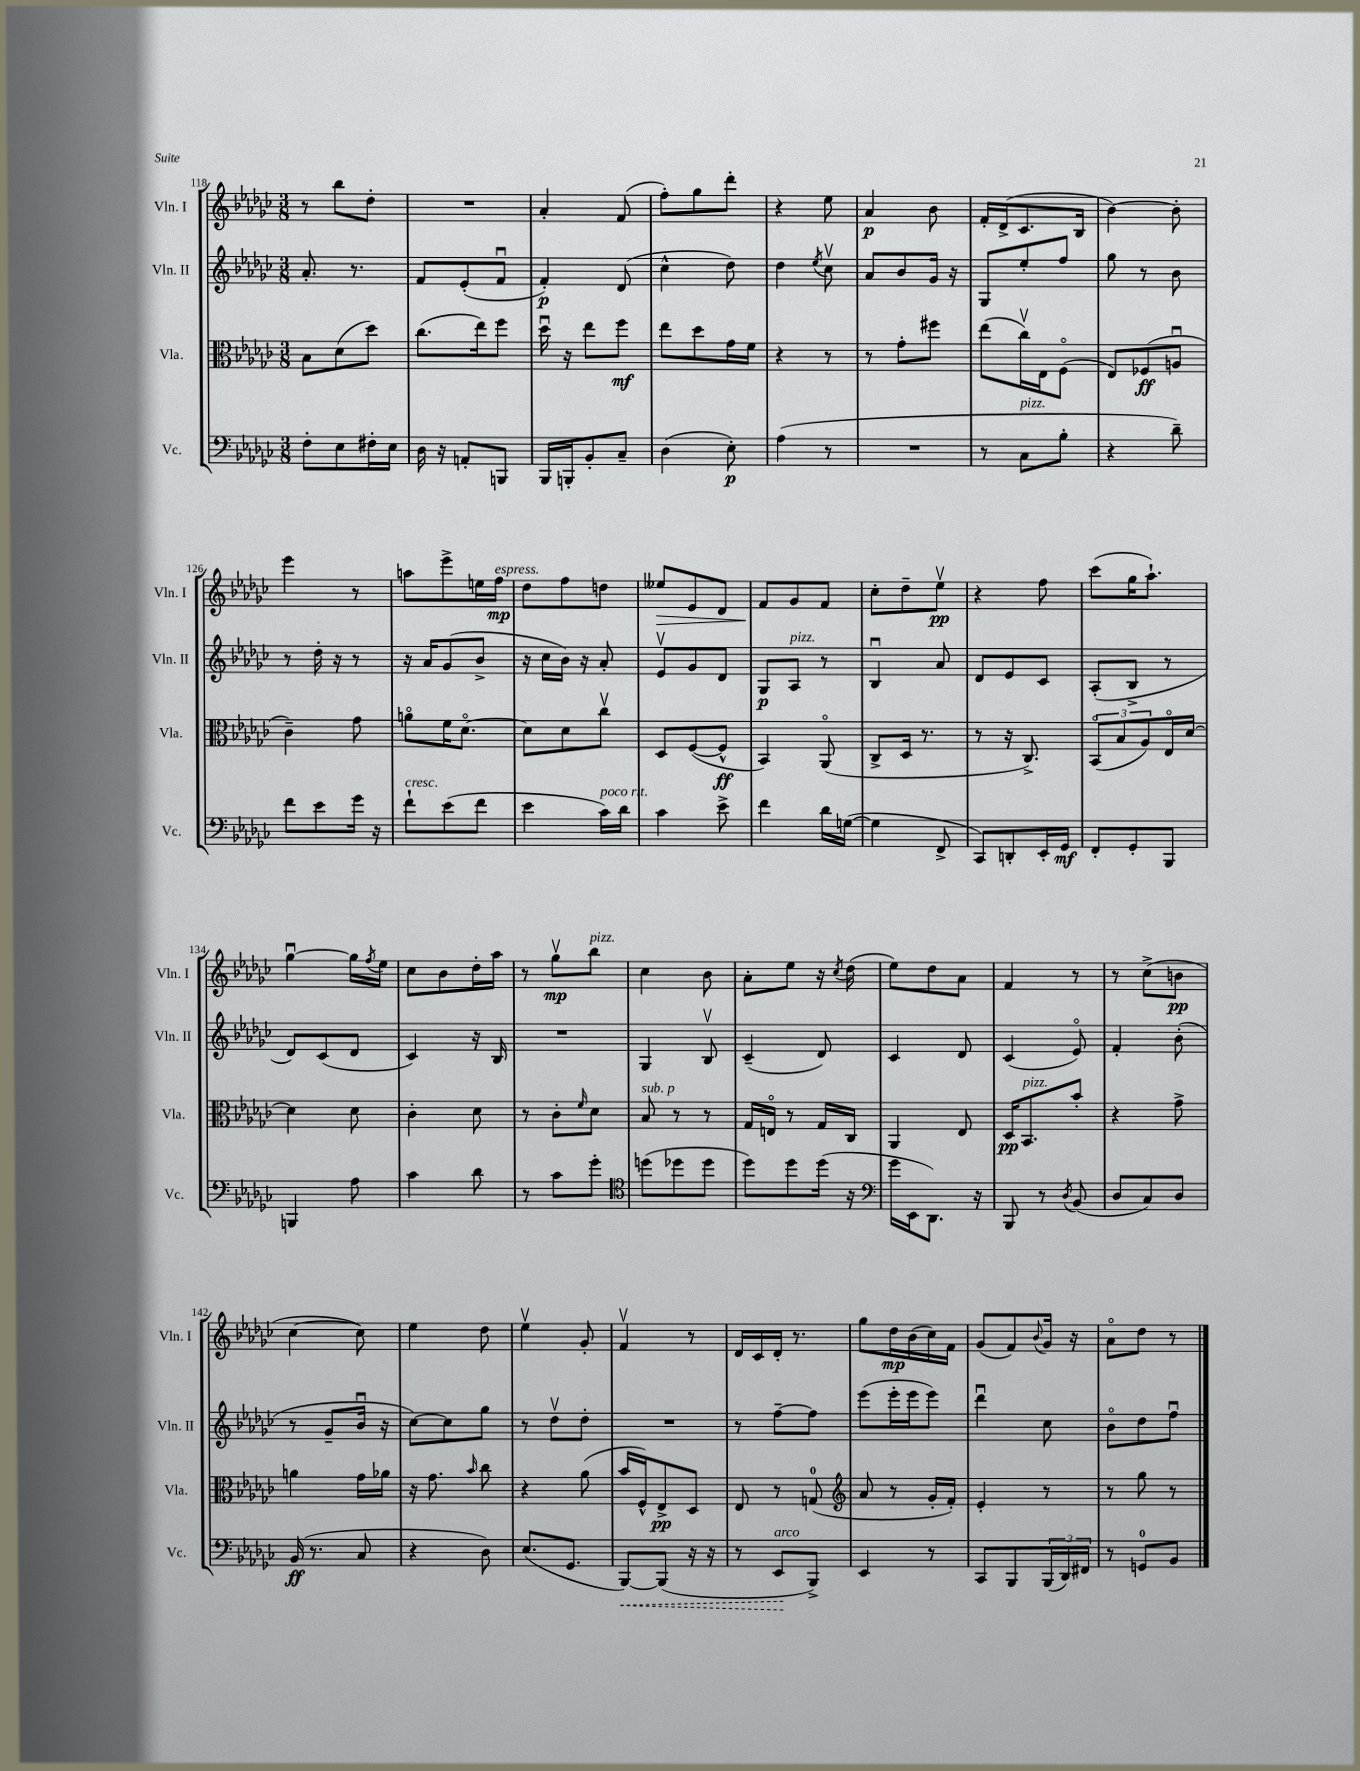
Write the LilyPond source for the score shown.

<<
\new StaffGroup <<
\new Staff = "s0" \with { instrumentName = "Vln. I" shortInstrumentName = "Vln. I" } {
    \clef treble \key ges \major \numericTimeSignature \time 3/8
    r8 bes''8 des''8-. |
    R4. |
    aes'4-. f'8( |
    f''8-.) ges''8 des'''8-. |
    r4 ees''8 |
    aes'4\p bes'8 |
    f'16-. des'16->( ces'8. bes16 |
    bes'4~) bes'8-. |
    ees'''4 r8 |
    a''8 ees'''8-> e''16 f''16\mp^\markup { \italic "espress." } |
    des''8 f''8 d''8 |
    eeses''8\> ees'8 des'8 |
    f'8\! ges'8 f'8 |
    ces''8-. des''8-- ees''8\upbow\pp |
    r4 f''8 |
    ces'''8( ges''16 aes''8.-!) |
    ges''4~\downbow ges''16 \acciaccatura { f''8 } ees''16 |
    ces''8 bes'8 des''16-. aes''16 |
    r8 ges''8\upbow\mp bes''8^\markup { \italic "pizz." } |
    ces''4 bes'8 |
    aes'8-. ees''8 r16 \acciaccatura { ces''8 } des''16( |
    ees''8) des''8 aes'8 |
    f'4 r8 |
    r8 ces''8->( b'8\pp |
    ces''4~ ces''8) |
    ees''4 des''8 |
    ees''4\upbow ges'8-. |
    f'4\upbow r8 |
    des'16 ces'16 des'16-. r8. |
    ges''8 des''16\mp bes'16( ces''16) f'16 |
    ges'8( f'8) \appoggiatura { bes'8 } ges'16 r16 |
    aes'8\flageolet des''8 r8 \bar "|." |
}
\new Staff = "s1" \with { instrumentName = "Vln. II" shortInstrumentName = "Vln. II" } {
    \clef treble \key ges \major \numericTimeSignature \time 3/8
    aes'8.-. r8. |
    f'8 ees'8-.( f'8\downbow |
    f'4-.\p) des'8( |
    ces''4-^ des''8) |
    des''4 \acciaccatura { ees''8 } ces''8\upbow |
    aes'8 bes'8 ges'16 r16 |
    ges8 ees''8-. f''8 |
    ges''8 r8 bes'8 |
    r8 des''16-. r16 r8 |
    r16 aes'16 ges'8( bes'8-> |
    r16 ces''16 bes'16) r16 aes'8-. |
    ees'8\upbow ges'8 des'8 |
    ges8\p aes8^\markup { \italic "pizz." } r8 |
    bes4\downbow aes'8 |
    des'8 ees'8 ces'8 |
    aes8-.( bes8-> r8 |
    des'8) ces'8( des'8 |
    ces'4) r16 bes16 |
    R4. |
    ges4 bes8\upbow |
    ces'4--( des'8) |
    ces'4 des'8 |
    ces'4( ees'8\flageolet) |
    f'4-. bes'8-.( |
    r8 ges'8-- bes'16\downbow r16 |
    ces''8~) ces''8 ges''8 |
    r8 des''8\upbow des''8-. |
    R4. |
    r8 f''8~-- f''8 |
    ees'''8( ees'''16-. ees'''16 ees'''8) |
    des'''4\downbow ces''8 |
    bes'8\flageolet des''8 f''8\downbow \bar "|." |
}
\new Staff = "s2" \with { instrumentName = "Vla." shortInstrumentName = "Vla." } {
    \clef alto \key ges \major \numericTimeSignature \time 3/8
    bes8 des'8( des''8) |
    ces''8.( ees''16) f''8 |
    des''16\downbow r16 ees''8 f''8\mf |
    ees''8 des''8 ges'16 f'16 |
    r4 r8 |
    r8 ges'8-. fis''8 |
    ees''8( ces''16\upbow) ees16 f8\flageolet( |
    ees8) fes8\ff( a8\downbow |
    ces'4--) ges'8 |
    a'8\flageolet f'16 des'8.~\flageolet |
    des'8 des'8 ces''8\upbow |
    des8 f8~( f8-^\ff |
    bes,4) aes,8\flageolet( |
    ces8-> des16 r8. |
    r8 r16 ces8.->) |
    \tuplet 3/2 { bes,8\flageolet( bes8 aes8) } ees16\flageolet des'16~ |
    des'4 des'8 |
    ces'4-. des'8 |
    r8 ces'8-. \grace { f'16 } des'8 |
    bes8^\markup { \italic "sub. p" } r8 r8 |
    ges16 e16\flageolet r8 ges16 ces16 |
    aes,4 ees8 |
    des16\pp bes,8.^\markup { \italic "pizz." } bes'8-. |
    r4 ges'8-> |
    a'4 ges'16 aes'16 |
    r16 ges'8. \grace { bes'16 } ces''8 |
    r4 aes'8( |
    bes'16 f16-^) ees8->\pp des8 |
    ees8 r8 g8-0( |
    \clef treble aes'8 r8 ges'16-. f'16-.) |
    ees'4-. r8 |
    r8 ges''8 r8 \bar "|." |
}
\new Staff = "s3" \with { instrumentName = "Vc." shortInstrumentName = "Vc." } {
    \clef bass \key ges \major \numericTimeSignature \time 3/8
    f8-. ees8 fis16-. ees16 |
    des16 r16 a,8-. b,,8 |
    bes,,16 b,,16-. bes,8-. ces8-- |
    des4( ees8-.\p) |
    aes4( r8 |
    R4. |
    r8 ces8^\markup { \italic "pizz." } bes8-. |
    r4 des'8--) |
    f'8 ees'8 ges'16 r16 |
    f'8-!^\markup { \italic "cresc." } ees'8( f'8 |
    ees'4 ces'16^\markup { \italic "poco rit." }) des'16 |
    ces'4 ees'8-> |
    f'4 des'16 g16~( |
    g4 f,8-> |
    ces,8) d,8-. ees,16-. ges,16\mf |
    f,8-. ges,8-. bes,,8 |
    b,,4 aes8 |
    ces'4 des'8 |
    r8 ces'8 ges'8-. |
    \clef tenor d''8( des''8 des''8 |
    des''8) des''8 des''16( r16 |
    \clef bass ges'16 ees,16 des,8.) r16 |
    bes,,8 r8 \acciaccatura { des8 } bes,8( |
    des8 ces8) des8 |
    bes,16\ff( r8. ces8 |
    r4 des8) |
    ees8.( ges,8. |
    \once \override Hairpin.style = #'dashed-line bes,,8~\<) bes,,8( r16 r16 |
    r8 ees,8\!^\markup { \italic "arco" } bes,,8->) |
    ees,4 r8 |
    ces,8 bes,,8 \tuplet 3/2 { bes,,16( des,16) fis,16 } |
    r8 g,8-0 bes,8 \bar "|." |
}
>>
>>
\layout { \context { \Score currentBarNumber = #118 } }
